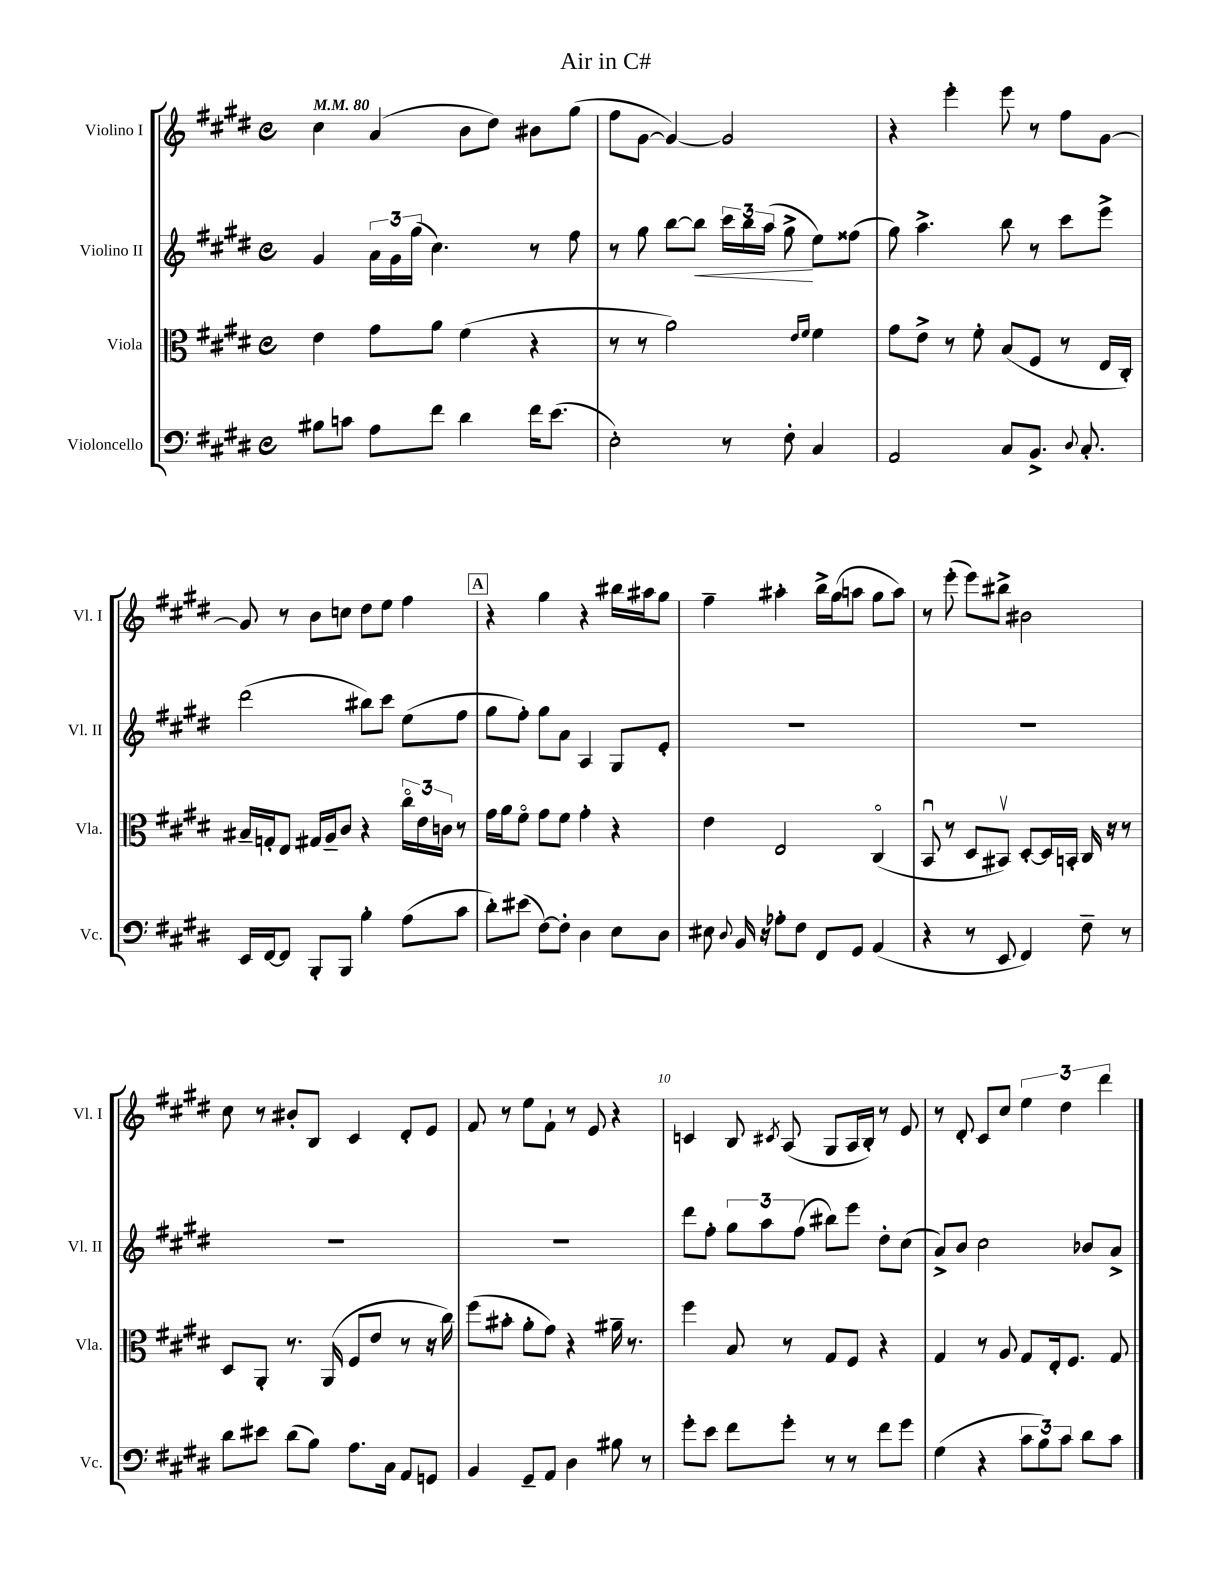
\header { title = "Air in C#" }
<<
\new StaffGroup <<
\new Staff = "s0" \with { instrumentName = "Violino I" shortInstrumentName = "Vl. I" } {
    \clef treble \key e \major \defaultTimeSignature \time 4/4 \tempo 4 = 80
    \autoBeamOff cis''4 a'4( b'8[ dis''8]) bis'8[ gis''8]( |
    fis''8[ gis'8]~ gis'4~) gis'2 |
    r4 e'''4-. e'''8 r8 fis''8[ gis'8]~ |
    gis'8 r8 b'8[ c''8] dis''8[ e''8] fis''4 |
    \mark \markup { \box "A" } r4 gis''4 r4 bis''16[ ais''16 gis''8] |
    fis''4-- ais''4-. b''16[-> gis''16( a''8] gis''8[ a''8]) |
    r8 e'''8-.( e'''8[) bis''8]-> bis'2 |
    cis''8 r8 bis'8[-. b8] cis'4 dis'8[-. e'8] |
    fis'8 r8 e''8[ fis'8]-! r8 e'8 r4 |
    c'4 b8 \acciaccatura { cis'8 } a8( gis8[ a16 b16]-.) r8 e'8 |
    r8 dis'8-. cis'8[ cis''8] \tuplet 3/2 { e''4 dis''4 dis'''4 } \bar "|." |
}
\new Staff = "s1" \with { instrumentName = "Violino II" shortInstrumentName = "Vl. II" } {
    \clef treble \key e \major \defaultTimeSignature \time 4/4
    \autoBeamOff gis'4 \tuplet 3/2 { a'16[ gis'16 gis''16]( } cis''4.) r8 fis''8 |
    r8 gis''8 b''8[~ b''8]\< \tuplet 3/2 { cis'''16[ b''16 a''16]( } gis''8->\! e''8[) fisis''8]( |
    gis''8) a''4.-> b''8 r8 cis'''8[ e'''8]-> |
    dis'''2( bis''8[) cis'''8] e''8[( fis''8] |
    \mark \markup { \box "A" } gis''8[ fis''8]-.) gis''8[ a'8] a4 gis8[ e'8]-. |
    R1 |
    R1 |
    R1 |
    R1 |
    dis'''8[ fis''8]-. \tuplet 3/2 { gis''8[ a''8 fis''8]( } bis''8[) e'''8] dis''8[-. cis''8]( |
    a'8[->) b'8] cis''2 bes'8[ a'8]-> \bar "|." |
}
\new Staff = "s2" \with { instrumentName = "Viola" shortInstrumentName = "Vla." } {
    \clef alto \key e \major \defaultTimeSignature \time 4/4
    \autoBeamOff e'4 gis'8[ a'8] fis'4( r4 |
    r8 r8 a'2) \grace { e'16[ fis'16] } fis'4 |
    gis'8[ e'8]-> r8 fis'8-. b8[( fis8] r8 e16[ cis16]-.) |
    bis16[-- g16-. e8] gis16[ a16-- cis'8] r4 \tuplet 3/2 { cis''16[\flageolet e'16 c'16] } r8 |
    \mark \markup { \box "A" } gis'16[ a'16 fis'8]\flageolet gis'8[ fis'8] gis'4-. r4 |
    e'4 e2 cis4\flageolet( |
    b,8\downbow r8 dis8[ bis,8]\upbow) dis8[~-. dis16 b,16]-. cis16 r16 r8 |
    dis8[ a,8]-. r8. a,16( fis8[ e'8] r8 r16 cis''16) |
    fis''8[( bis'8]-. a'8[-. gis'8]) r4 ais'16-- r8. |
    fis''4 b8 r8 gis8[ fis8] r4 |
    gis4 r8 a8 gis8[ e16-. fis8.] gis8 \bar "|." |
}
\new Staff = "s3" \with { instrumentName = "Violoncello" shortInstrumentName = "Vc." } {
    \clef bass \key e \major \defaultTimeSignature \time 4/4
    \autoBeamOff bis8[ c'8] a8[ fis'8] dis'4 fis'16[ e'8.]( |
    e2-.) r8 fis8-. cis4 |
    a,2 cis8[ b,8.]-> \appoggiatura { dis8 } cis8.-. |
    e,16[ fis,16~ fis,8] b,,8[-. b,,8] b4-. a8[( cis'8] |
    \mark \markup { \box "A" } dis'8[-.) eis'8]( fis8[~) fis8]-. dis4 e8[ dis8] |
    eis8 \appoggiatura { dis8 } b,16 r16 aes8[-. fis8] fis,8[ gis,8] a,4( |
    r4 r8 e,8 fis,4) fis8-- r8 |
    dis'8[ eis'8] dis'8[( b8]) a8.[ cis16] a,8[ g,8] |
    b,4 gis,8[-- a,8] dis4 bis8 r8 |
    gis'8[-. e'8] fis'8[ gis'8]-. r8 r8 fis'8[ gis'8] |
    gis4( r4 \tuplet 3/2 { cis'8[ b8) cis'8] } dis'8[ cis'8] \bar "|." |
}
>>
>>
\layout { \context { \Score \override BarNumber.break-visibility = ##(#f #t #t) barNumberVisibility = #(every-nth-bar-number-visible 5) } }
